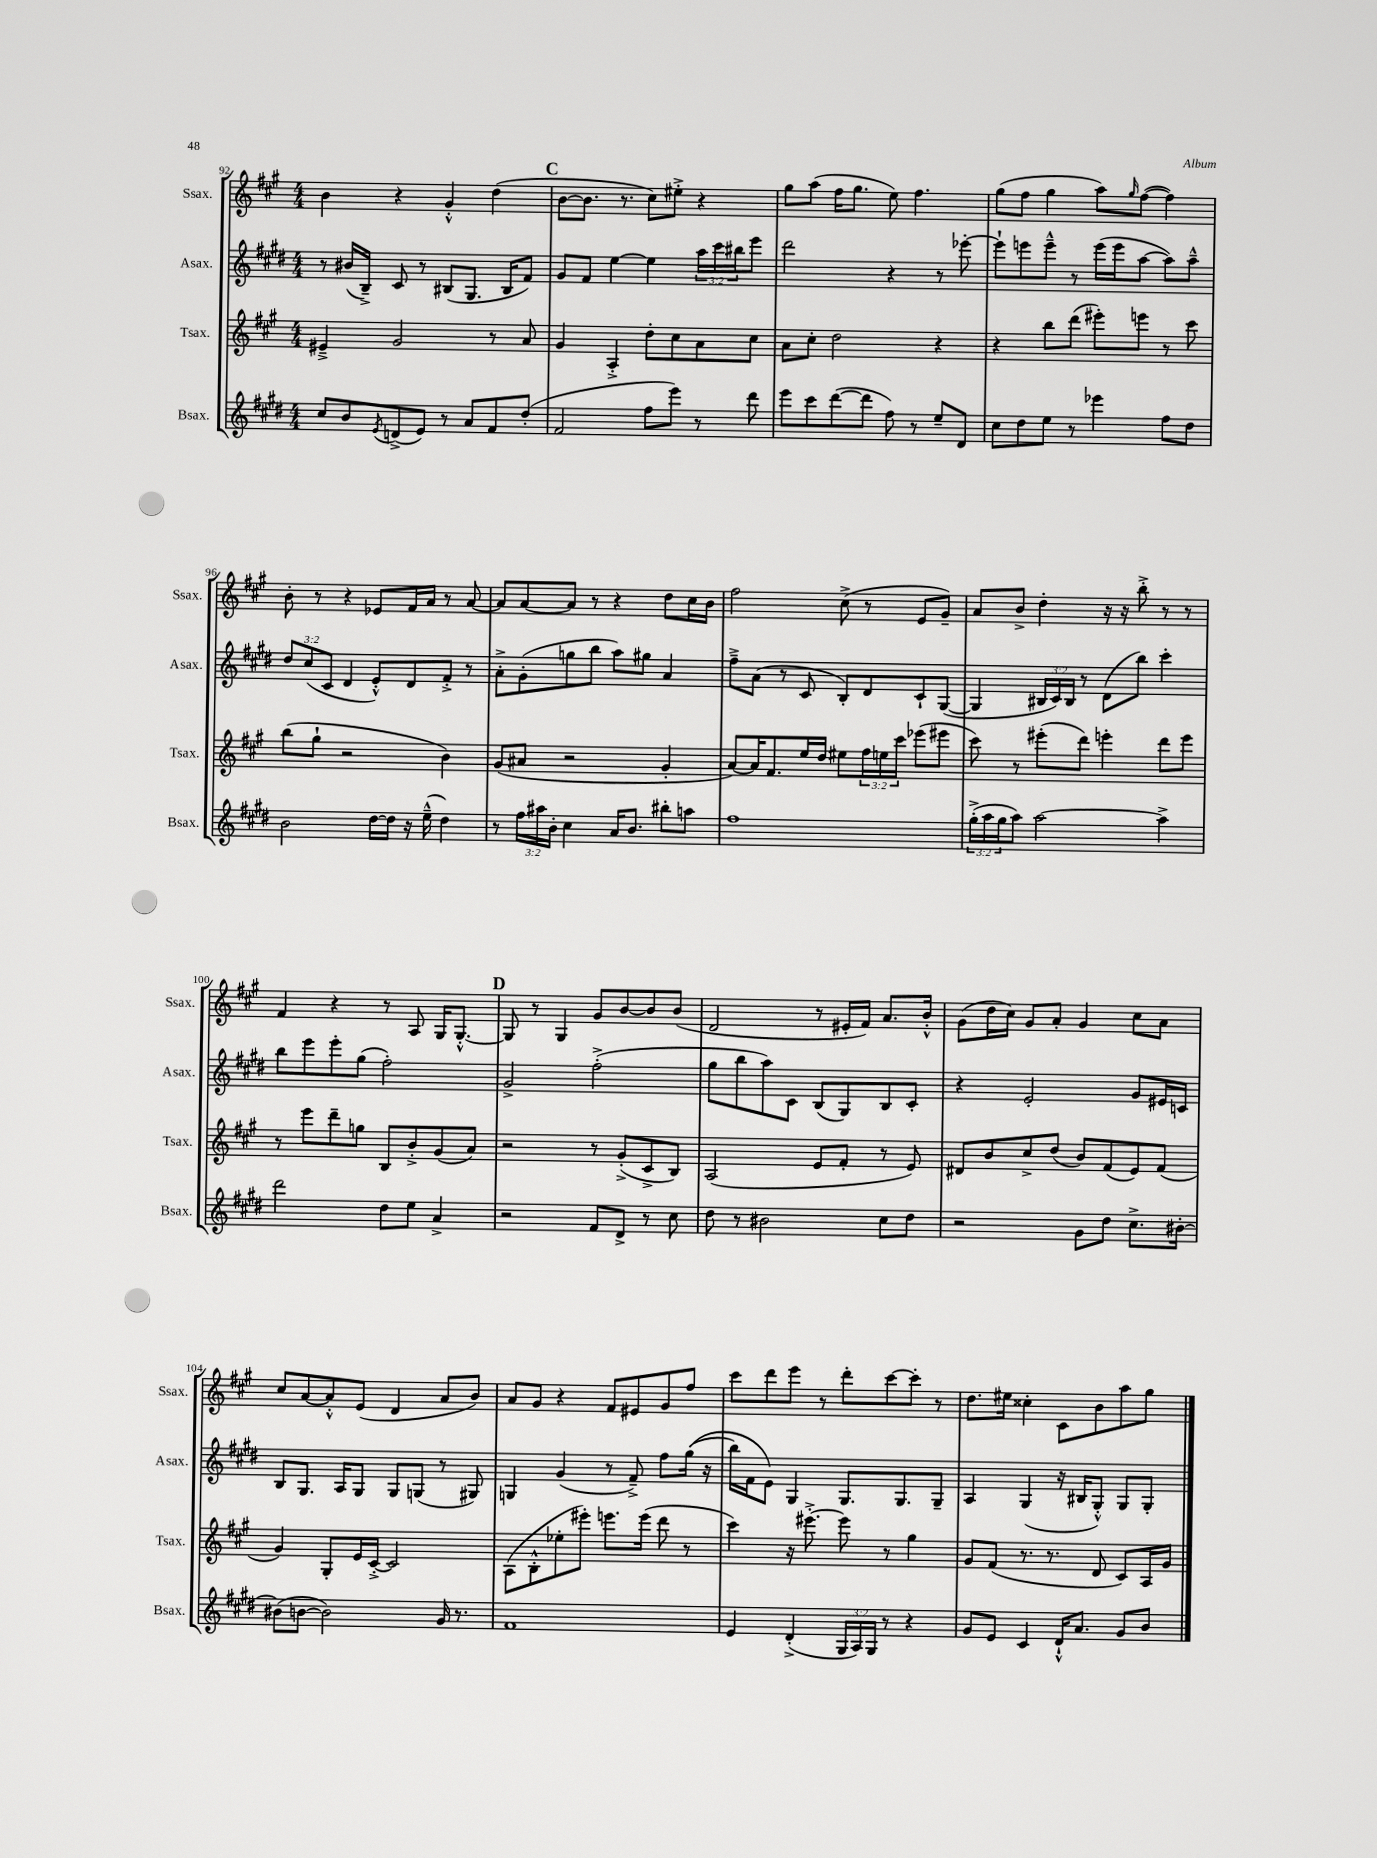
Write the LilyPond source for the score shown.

<<
\new StaffGroup <<
\new Staff = "s0" \with { instrumentName = "Ssax." shortInstrumentName = "Ssax." } {
    \clef treble \key a \major \numericTimeSignature \time 4/4
    b'4 r4 gis'4-.-^ d''4( |
    \mark \markup { \bold "C" } b'8~ b'8. r8. cis''8) eis''8-.-> r4 |
    gis''8 a''8( fis''16 gis''8. e''8) fis''4. |
    gis''8( fis''8 gis''4 a''8) \grace { gis''16 } fis''8~( fis''4) |
    b'8-. r8 r4 ees'8 fis'16 a'16 r8 a'8~ |
    a'8 a'8~ a'8 r8 r4 d''8 cis''16 b'16 |
    fis''2 cis''8->( r8 e'8 gis'8--) |
    a'8 b'8-> d''4-. r16 r16 b''8-.-> r8 r8 |
    fis'4 r4 r8 a8 gis16 gis8.~-.-^ |
    \mark \markup { \bold "D" } gis8 r8 gis4 gis'8 b'8~ b'8 b'8( |
    d'2 r8 eis'16-. fis'16) a'8. b'16-.-^ |
    gis'8( d''16 cis''16) gis'8 a'8-. gis'4 cis''8 a'8 |
    cis''8 a'8~ a'8-.-^ e'8( d'4 a'8 b'8) |
    a'8 gis'8 r4 fis'8 eis'8 gis'8 fis''8 |
    cis'''8 d'''8 e'''8 r8 d'''8-. cis'''8~ cis'''8-. r8 |
    d''8. eis''16 cisis''4-. cis'8 b'8 a''8 gis''8 \bar "|." |
}
\new Staff = "s1" \with { instrumentName = "Asax." shortInstrumentName = "Asax." } {
    \clef treble \key e \major \numericTimeSignature \time 4/4 \override Staff.TupletNumber.text = #tuplet-number::calc-fraction-text
    r8 bis'16( b16--->) cis'8 r8 bis8( gis8. bis16 fis'8) |
    \mark \markup { \bold "C" } gis'8 fis'8 e''4~ e''4 \tuplet 3/2 { a''16 cis'''16 bis''16 } e'''8 |
    dis'''2 r4 r8 ees'''8~-. |
    ees'''8-! e'''8 e'''8---^ r8 e'''16( e'''16 a''8~ a''8) a''8---^ |
    \tuplet 3/2 { dis''8 cis''8( cis'8 } dis'4 e'8-.-^) dis'8 fis'8-.-> r8 |
    a'8-.-> gis'8-.( g''8 b''8 a''8) gis''8 a'4 |
    fis''8---> a'8( r8 cis'8 b8-.) dis'8 cis'8-! gis8~( |
    gis4 \tuplet 3/2 { bis16 cis'16) bis16 } r8 dis'8( b''8) cis'''4-. |
    b''8 e'''8 e'''8-. gis''8( fis''2-.) |
    \mark \markup { \bold "D" } gis'2-> fis''2-.->( |
    gis''8 b''8 a''8) cis'8 b8( gis8) b8 cis'8-. |
    r4 e'2-. gis'8 eis'16 c'16 |
    b8 gis8. a16 gis8 gis8 g8( r8 gis8) |
    g4 gis'4( r8 fis'8--->) fis''8 gis''16(\( r16 |
    b''16) fis'16 e'8\) gis4 gis8. gis8. gis8-- |
    a4 gis4( r16 bis16 gis8-.-^) gis8 gis8-. \bar "|." |
}
\new Staff = "s2" \with { instrumentName = "Tsax." shortInstrumentName = "Tsax." } {
    \clef treble \key a \major \numericTimeSignature \time 4/4 \override Staff.TupletNumber.text = #tuplet-number::calc-fraction-text
    eis'4---> gis'2 r8 a'8 |
    \mark \markup { \bold "C" } gis'4 a4-.-> d''8-. cis''8 a'8 cis''8 |
    a'8 cis''8-. d''2 r4 |
    r4 b''8 d'''8( eis'''8-.) e'''8 r8 cis'''8 |
    b''8( gis''8-! r2 b'4) |
    gis'8( ais'8 r2 gis'4-. |
    a'8~) a'16 fis'8. e''16 d''16 eis''8 \tuplet 3/2 { fis''16 e''16 cis'''16 } ees'''8( eis'''8 |
    cis'''8) r8 eis'''8-.( d'''8) e'''4-. d'''8 e'''8 |
    r8 e'''8 d'''8-- g''8 b8 b'8-.-> gis'8( a'8) |
    \mark \markup { \bold "D" } r2 r8 gis'8-.->( cis'8-> b8) |
    a2( e'8 fis'8-. r8 e'8) |
    dis'8 b'8 cis''8-> d''8( b'8) fis'8( e'8) fis'8( |
    gis'4) gis8-. e'16 cis'16~-.-> cis'2 |
    a8( b8-.-^ ees''8-. eis'''8-.) e'''8. e'''16( d'''8 r8 |
    cis'''4) r16 eis'''8.~-.-> eis'''8 r8 gis''4 |
    gis'8 fis'8( r8. r8. d'8 cis'8) a16 gis'16 \bar "|." |
}
\new Staff = "s3" \with { instrumentName = "Bsax." shortInstrumentName = "Bsax." } {
    \clef treble \key e \major \numericTimeSignature \time 4/4 \override Staff.TupletNumber.text = #tuplet-number::calc-fraction-text
    cis''8 b'8 \acciaccatura { e'8 } d'8->( e'8) r8 a'8 fis'8 dis''8-.( |
    \mark \markup { \bold "C" } fis'2 fis''8 e'''8) r8 dis'''8 |
    e'''8 cis'''8 dis'''8~( dis'''8 fis''8) r8 e''8-- dis'8 |
    cis''8 dis''8 e''8 r8 ees'''4 fis''8 dis''8 |
    b'2 dis''16~ dis''16 r16 e''16---^( dis''4) |
    r8 \tuplet 3/2 { fis''16 ais''16 b'16-. } cis''4 a'16 b'8. bis''8-. a''8 |
    fis''1 |
    \tuplet 3/2 { gis''16-.->( a''16 gis''16 } a''8) a''2~ a''4-> |
    dis'''2 dis''8 e''8 a'4-> |
    \mark \markup { \bold "D" } r2 fis'8 dis'8-> r8 cis''8 |
    dis''8 r8 bis'2 cis''8 dis''8 |
    r2 gis'8 dis''8 cis''8.-> bis'16~-. |
    bis'8( b'8~ b'2) gis'16 r8. |
    fis'1 |
    e'4 dis'4-.->( \tuplet 3/2 { gis16 a16) gis16 } r8 r4 |
    gis'8 e'8 cis'4 dis'16-!-^ a'8. gis'8 b'8 \bar "|." |
}
>>
>>
\layout { \context { \Score currentBarNumber = #92 } }
